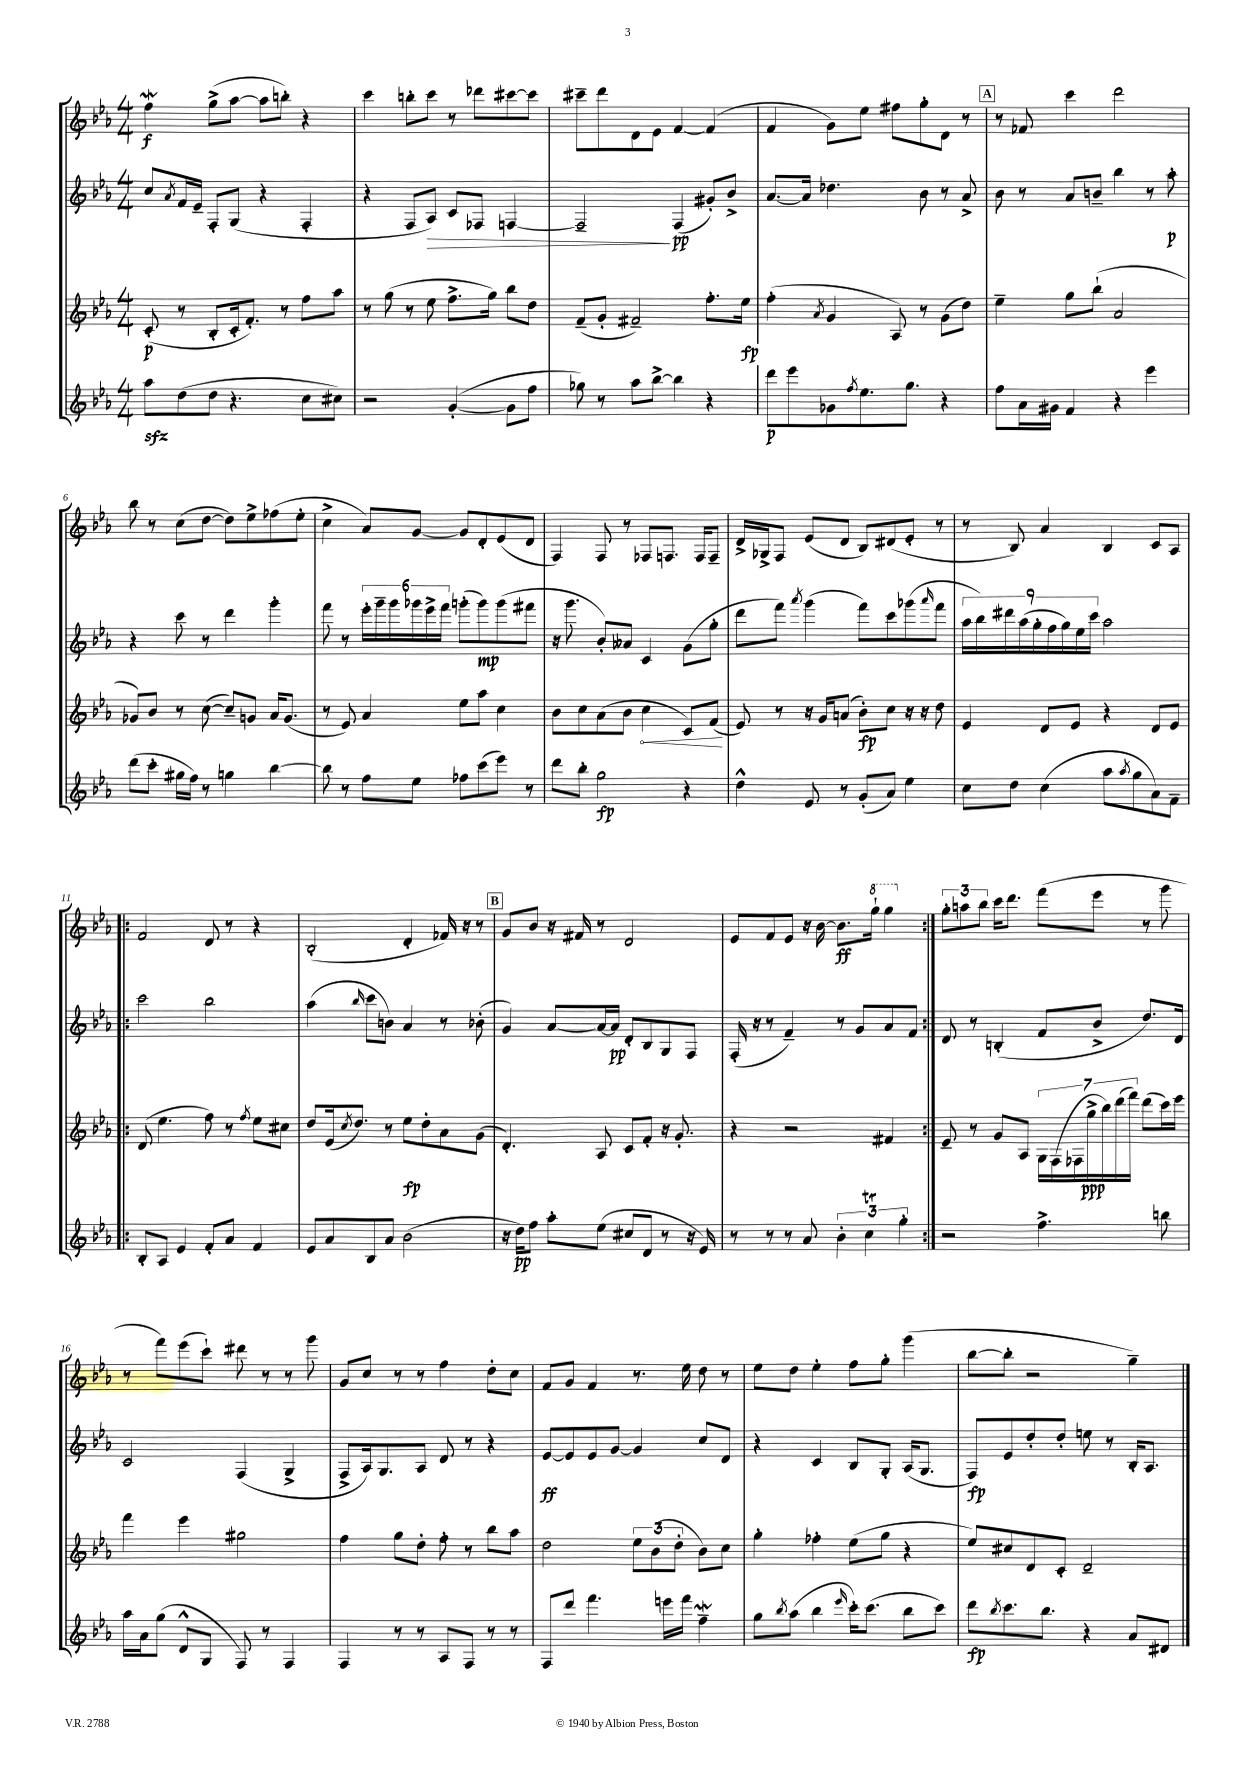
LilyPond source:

<<
\new StaffGroup <<
\new Staff = "s0" {
    \clef treble \key ees \major \numericTimeSignature \time 4/4
    f''4\mordent\f g''8->( aes''8~ aes''8 b''8-.) r4 |
    c'''4 b''8-. c'''8 r8 des'''8 cis'''8~ cis'''8 |
    cis'''8-- d'''8 d'8 ees'8 f'4~ f'4( |
    f'4 g'8) ees''8 fis''8 g''8-. d'8 r8 |
    \mark \markup { \box "A" } r8 fes'8 c'''4 d'''2 |
    bes''8 r8 c''8( d''8~ d''8) ees''8-> fes''8( ees''8-. |
    c''4-> aes'8) g'8~ g'8 d'8-. ees'8( d'8 |
    f4) f8 r8 fes8 f8. f16 f8-- |
    d'16-> ges16-> f8 ees'8( d'8 bes8) dis'8( ees'8-. r8 |
    r8 bes8) aes'4 bes4 c'8 aes8 |
    \repeat volta 2 { f'2 d'8 r8 r4 |
    bes2-.( d'4-. fes'16) r16 r8 |
    \mark \markup { \box "B" } g'8 bes'8 r16 fis'16 r8 d'2 |
    ees'8 f'8 ees'8 r16 bes'16~ bes'8.\ff \ottava #1 g'''16-! g'''4 \ottava #0 | }
    \tuplet 3/2 { g''8-. a''8 bes''8 } c'''16 d'''8. f'''8( ees'''8 r8 g'''8 |
    r8 f'''8) ees'''8( c'''8-!) dis'''8 r8 r8 g'''8 |
    g'8 c''8 r8 r8 f''4 d''8-. c''8 |
    f'8 g'8 f'4 r8. ees''16 d''8 r8 |
    ees''8 d''8 ees''4-. f''8 g''8-. g'''4( |
    bes''8~ bes''8-. r2 g''4--) \bar "|." |
}
\new Staff = "s1" {
    \clef treble \key ees \major \numericTimeSignature \time 4/4
    c''8 \acciaccatura { aes'8 } f'16 ees'16-- f8-. g8( r4 f4-. |
    r4 f8 aes8\>) c'8 fes8 f4~ |
    f2--\! f4\pp( gis'8-.) bes'8-> |
    aes'8.~ aes'16 des''4. bes'8 r8 aes'8-> |
    \mark \markup { \box "A" } bes'8 r8 aes'8 b'8-- bes''4 r8 aes''8-.\p |
    r4 c'''8 r8 d'''4 g'''4-. |
    f'''8 r8 \tuplet 6/4 { ees'''16-. g'''16-- g'''16 ges'''16 ees'''16-> f'''16 } g'''8-.( g'''8\mp) g'''8( fis'''8 |
    r16 g'''8. bes'8-.) aeses'8 c'4 g'8( g''8-. |
    d'''8 f'''8) \acciaccatura { aes'''8 } g'''4( f'''8) c'''8 ges'''8( \grace { aes'''16 } f'''8 |
    \tuplet 9/8 { aes''16 bes''16) dis'''16 aes''16( g''16-. f''16 g''16) ees''16 c'''16 } aes''2 |
    \repeat volta 2 { c'''2 bes''2 |
    aes''4( \grace { bes''16 } c'''8 b'8) aes'4 r8 bes'8-.( |
    \mark \markup { \box "B" } g'4) aes'8~ aes'16~ aes'16\pp d'8-. bes8 g8 f8 |
    f16-.( r16 r8 f'4--) r8 g'8 aes'8 f'8 | }
    d'8 r8 b4-.( f'8 bes'8-> d''8.) d'16 |
    c'2 f4( g4-> |
    f8-> aes16) g8. aes8 d'8 r8 r4 |
    ees'8~\ff ees'8 ees'8 g'8~ g'4 c''8 d'8 |
    r4 c'4 bes8 g8-. aes16( g8. |
    f8\fp) ees'8 d''8-. d''8-. e''8 r8 bes16-. aes8. \bar "|." |
}
\new Staff = "s2" {
    \clef treble \key ees \major \numericTimeSignature \time 4/4
    c'8-.\p( r8 bes8-. c'16-. f'8.-.) r8 f''8 aes''8 |
    r8 g''8( r8 ees''8 f''8.-> g''16) bes''8 d''8 |
    f'8--( g'8-. fis'2--) f''8.-. ees''16\fp |
    f''4-.( \acciaccatura { aes'8 } g'4 aes8) r8 g'8( d''8) |
    \mark \markup { \box "A" } ees''4-- g''8 bes''8-!( aes'2 |
    ges'8) bes'8 r8 c''8~( c''8--) g'8 aes'16 g'8.( |
    r8 ees'8) aes'4 ees''8 aes''8 c''4 |
    bes'8 c''8 aes'8( bes'8 \once \override Hairpin.circled-tip = ##t c''4\< c'8) f'8\!( |
    ees'8) r8 r16 g'16 a'8( bes'8-.\fp) c''8 r16 r16 d''8 |
    ees'4 d'8 ees'8 r4 d'8 ees'8 |
    \repeat volta 2 { d'8( ees''4. f''8) r8 \acciaccatura { f''8 } ees''8 cis''8 |
    d''8 ees'16( \acciaccatura { c''8 } d''8.) r8 ees''8\fp d''8-. aes'8 g'8( |
    \mark \markup { \box "B" } d'4.-.) aes8 c'8 f'8-. r16 g'8.-. |
    r4 r2 fis'4 | }
    ees'8-- r8 g'8 aes8 \tuplet 7/4 { g16 f16( fes16 g''16->\ppp bes''16) d'''16( f'''16) } d'''8( c'''16) ees'''16 |
    f'''4 ees'''4 gis''2 |
    f''4 g''8 d''8-. f''8-. r8 bes''8 aes''8 |
    d''2 \tuplet 3/2 { ees''8 bes'8( d''8-. } bes'8) c''8 |
    g''4-. fes''4-. ees''8( g''8 r4 |
    ees''8) cis''8 d'8 c'8-. d'2-- \bar "|." |
}
\new Staff = "s3" {
    \clef treble \key ees \major \numericTimeSignature \time 4/4
    aes''8\sfz d''8( d''8 r4. c''8 cis''8) |
    r2 g'4~-.( g'8 f''8 |
    ges''8) r8 aes''8 bes''8~-> bes''4 r4 |
    d'''8\p ees'''8 ges'8 \acciaccatura { f''8 } ees''8. g''8. r4 |
    \mark \markup { \box "A" } f''8 aes'16 gis'16 f'4 r4 ees'''4 |
    d'''8( c'''8-. gis''16 f''16) r8 g''4 bes''4~ |
    bes''8 r8 f''8 ees''8 fes''8 c'''8( ees'''8) r8 |
    d'''8 bes''8-. g''2\fp r4 |
    d''4-^ ees'8 r8 g'8-.( aes'8) ees''4 |
    c''8 d''8 c''4( aes''8 \acciaccatura { aes''8 } g''8 aes'8) f'8-- |
    \repeat volta 2 { bes8-. aes8 ees'4 f'8-. aes'8 f'4 |
    ees'8 aes'8 bes8 aes'8 bes'2( |
    \mark \markup { \box "B" } r16 d''16\pp) f''8 aes''8-. ees''8( cis''8 d'8 r8 r16 ees'16) |
    r8 r8 r8 aes'8 \tuplet 3/2 { bes'4-. c''4\trill g''4-. } | }
    r2 f''4.-> b''8 |
    aes''16 aes'16 g''8( d'8-^ g8 f8) r8 f4 |
    f4 r8 r8 aes8 f8 r8 r8 |
    f8 d'''8 f'''4. e'''16 f'''16 f''4--\mordent |
    g''8 \acciaccatura { bes''8 } aes''8( bes''4 \grace { ees'''16 } c'''16-.) c'''8.( bes''8 c'''8) |
    d'''8\fp \acciaccatura { bes''8 } c'''8. bes''8. r4 aes'8 dis'8 \bar "|." |
}
>>
>>
